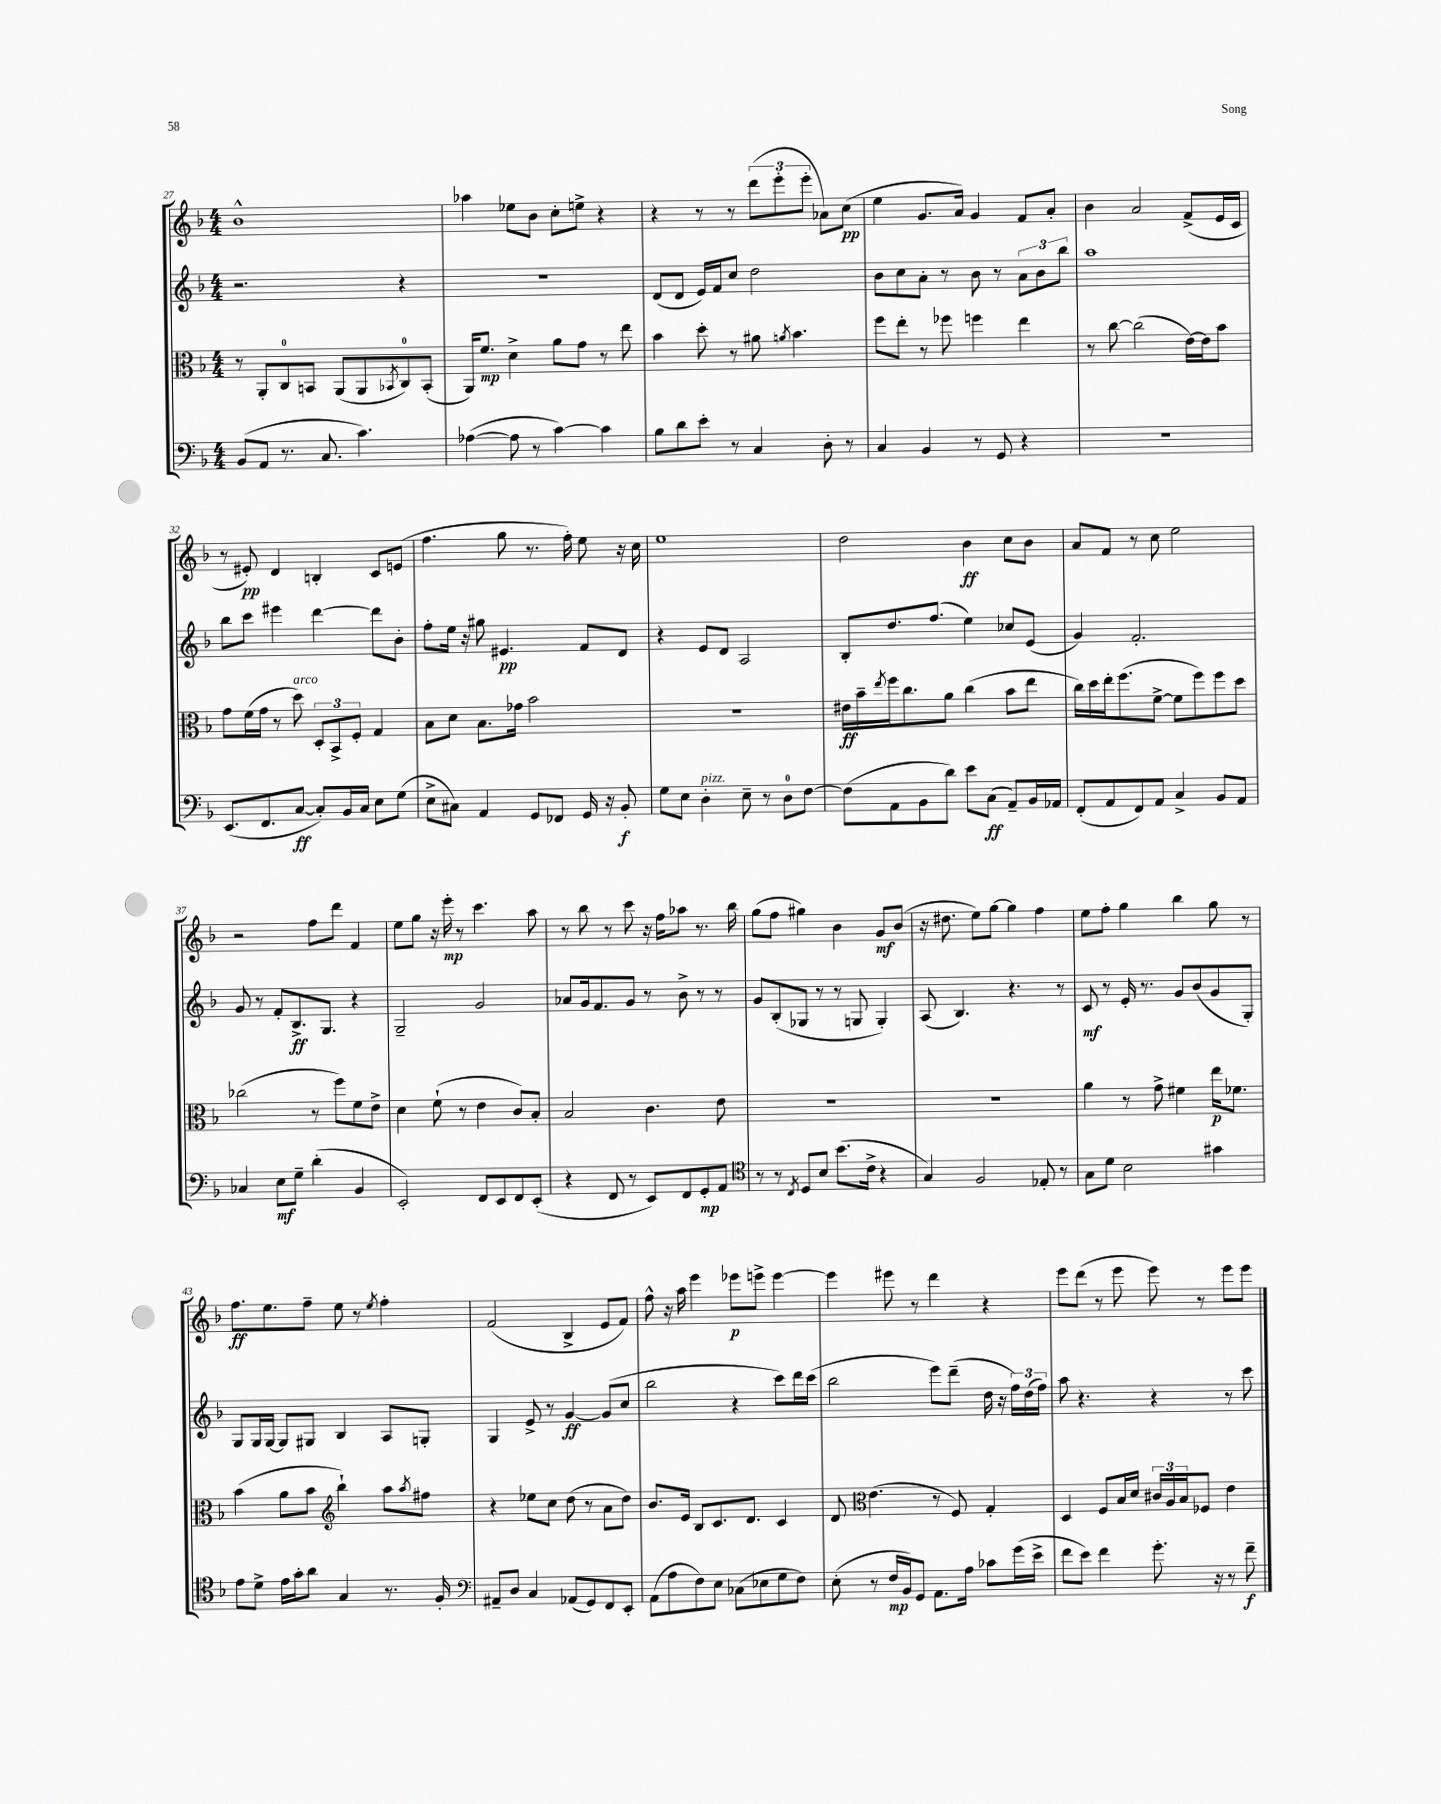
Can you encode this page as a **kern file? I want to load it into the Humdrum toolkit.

**kern	**kern	**kern	**kern
*staff4	*staff3	*staff2	*staff1
*clefF4	*clefC3	*clefG2	*clefG2
*k[b-]	*k[b-]	*k[b-]	*k[b-]
*M4/4	*M4/4	*M4/4	*M4/4
(8BB-/L	8r	2.r	1b-^^
8AA/J	8AA'/L	.	.
8.r	8C/	.	.
.	8BB/J	.	.
8.C/	.	.	.
.	(8AA/L	.	.
4.c\)	8AA/	.	.
.	8qBB-/	.	.
.	8C/)	4r	.
.	(8BB-'/J	.	.
=	=	=	=
([4A-\	16AA/LK)	1r	4aa-\
.	8.f/J	.	.
8A-\]	4d^\	.	8ee-\L
8r	.	.	8b-\J
[4c\)	8a\L	.	8cc'\L
.	8g\J	.	8ee^\J
4c\]	8r	.	4r
.	8ee\	.	.
=	=	=	=
8B-\L	4b-\	(8d/L	4r
8d\	.	8d/J	.
8e'\J	8dd'\	16e/LL)	8r
.	.	16f/J	.
8r	8r	8cc/J	8r
4C/	8a#\	2dd\	(12ddd\L
.	.	.	12eee'\
.	8qa/	.	.
.	4.b-\	.	.
.	.	.	12eee'\J
8D'\	.	.	8a-\L)
8r	.	.	(8cc\J
=	=	=	=
4C/	8ff\L	8b-\L	4ee\
.	8ee'\J	8cc\	.
4BB-/	8r	8a'\J	8.g/L
.	8ff-\	8r	.
.	.	.	16a/Jk)
8r	4ff\	8b-\	4g/
8GG/	.	8r	.
4r	4ee\	12a\L	8f/L
.	.	12b-\	.
.	.	.	8a'/J
.	.	12bb-\J	.
=	=	=	=
1r	8r	1aa	4b-\
.	[8cc\	.	.
.	(2cc\]	.	2a/
.	[16e\LL)	.	(8f^/L
.	16e\]J	.	.
.	8b-\J	.	16e/L
.	.	.	16c/JJ
=	=	=	=
(8.EE/L	8g\L	8bb-\L	8r
.	(16f\L	8ccc\J	8e#'/)
8.FF/	16g\JJ	.	.
.	8r	4eee#\	4d/
[8C/J	8dd\)	.	.
8C'/]L)	12D'/L	[4ddd\	4B'/
.	12BB-^/	.	.
16BB-/L	.	.	.
.	12F'/J	.	.
16C/JJ	.	.	.
8E\L	4G/	8ddd\]L	8c/L
(8G\J	.	8b-'\J	(8e/J
=	=	=	=
8E^\L	8B-\L	8ff'\L	4.ff\
8C#\J)	8d\J	16ee\Jk	.
.	.	16r	.
4AA/	8.B-\L	8gg#\	.
.	.	4.e#/	8gg\
.	16g-\Jk	.	.
8GG/L	2b-\	.	8.r
8FF-/J	.	.	.
.	.	.	16ff'\)
16GG/	.	8f/L	8ee\
16r	.	.	.
8BB-'/	.	8d/J	16r
.	.	.	16cc\
=	=	=	=
8G\L	1r	4r	1ee
8E\J	.	.	.
4D'\	.	8e/L	.
.	.	8d/J	.
8E~\	.	2A/	.
8r	.	.	.
8D\L	.	.	.
[8F\J	.	.	.
=	=	=	=
(8F\]L	16e#\LL	8B-'/L	2dd\
.	16b-~\	.	.
.	8qee/	.	.
8AA\	16ff\J	8.dd/	.
.	8.cc\	.	.
8BB-\	.	.	.
.	.	(8.ff/J	.
8d\J)	8a\J	.	.
8e\L	(4cc\	4ee\)	4b-\
(8C\J	.	.	.
8AA~/L)	8b-\L	8cc-/L	8cc\L
16BB-/L	8ee\J	(8e/J	8b-\J
16AA-/JJ	.	.	.
=	=	=	=
(8FF'/L	16cc\LL)	4g/)	8a/L
.	16dd\	.	.
8AA/	16ee'\J	.	8f/J
.	(8.ff\	.	.
8FF/)	.	2.f'/	8r
8AA/J	[8f^\J	.	8cc\
4C^/	8f\]L	.	2ee\
.	8ff\)	.	.
8BB-/L	8ff\	.	.
8AA/J	8dd\J	.	.
=	=	=	=
4C-/	(2cc-\	8g/	2r
.	.	8r	.
8E\L	.	8f'/L	.
8G~\J	.	8.B-^/	.
(4d'\	8r	.	8ff\L
.	.	8.G/J	.
.	8ff\L)	.	8ddd\J
4BB-/	8f\	4r	4f/
.	8e^\J	.	.
=	=	=	=
2EE'/)	4d\	2G~/	8ee\L
.	.	.	8gg\J
.	(8f`\	.	16r
.	.	.	16eee'\
.	8r	.	8r
8FF/L	4e\	2g/	4.ccc\
8EE/	.	.	.
8FF/	8c/L)	.	.
(8EE'/J	8B-'/J	.	8aa\
=	=	=	=
4r	2B-/	8a-/L	8r
.	.	16g/k	8bb-\
.	.	8.f/	.
8FF/	.	.	8r
8r	.	8g/J	8ccc\
8EE/L)	4.c\	8r	16r
.	.	.	16ff\LK
8FF/	.	8b-^\	8aa-\J
8GG'/	.	8r	8.r
8AA/J	8e\	8r	.
.	.	.	16bb-\
=	=	=	=
*clefC4	*	*	*
8r	1r	8g/L	(8gg\L
8r	.	(8B-'/	8ff\J
8qC/	.	.	.
8D/L	.	8G-/J	4gg#\)
8B-/J	.	8r	.
(8.b-\L	.	8r	4b-\
.	.	8G/	.
16c^\Jk	.	.	.
4r	.	4G'/)	8g/L
.	.	.	(8b-/J
=	=	=	=
4G/)	1r	(8A/	16r
.	.	.	8.dd#\
.	.	4.B-/)	.
2F/	.	.	8ee\L)
.	.	.	[8gg\J
.	.	4.r	4gg\]
8E-'/	.	.	4ff\
8r	.	8r	.
=	=	=	=
8G\L	4a\	8c/	8ee\L
8d\J	.	8r	8ff'\J
2B-\	8r	16e'/	4gg\
.	.	8.r	.
.	8g^\	.	.
.	4f#\	8g/L	4bb-\
.	.	(8b-/	.
4g#\	16ee\LK	8g/	8gg\
.	8.f-\J	.	.
.	.	8G'/J)	8r
=	=	=	=
8e\L	(4b-\	8G/L	8.ff\L
8d^\J	.	16G/L	.
.	.	[16G/JJ	8.ee\
16e\LL	8a\L	8G/]L	.
16g'\J	.	.	.
8a\J	8b-\J	8G#/J	8ff~\J
*	*clefG2	*	*
4G/	4bb-`\)	4B-/	8ee\
.	.	.	8r
.	.	.	8qee/
8.r	8aa\L	8A/L	4ff'\
.	8qaa/	.	.
.	8ff#\J	8G'/J	.
16F'/	.	.	.
=	=	=	=
*clefF4	*	*	*
8AA#~/L	4r	4G/	(2f/
8D/J	.	.	.
4C/	8ee-\L	8e^/	.
.	8cc\J	8r	.
(8AA-/L	(8dd\	[4g/	4B-^/
8GG/)	8r	.	.
8FF/	8a\L	(8g/]L	8e/L
8EE'/J	8dd\J)	8cc/J	8f/J)
=	=	=	=
(8AA\L	8.b-/L	2bb-\	8ff^^\
8A\	.	.	16r
.	16e/Jk	.	16aa\
8F\)	8B-/L	.	4eee\
8E\J	8.c/	.	.
(8C-\L	.	4r	8eee-\L
.	8.d/J	.	.
8E-\	.	.	8eee^\J
8G\	4c/	8ccc\L)	[4eee\
8F\J)	.	16ddd\L	.
.	.	(16ccc\JJ	.
=	=	=	=
(8E'\	8d/	2bb-\	4eee\]
*	*clefC3	*	*
8r	(4.e\	.	.
16F/LL	.	.	8eee#\
16BB-/J)	.	.	.
8GG/J	.	.	8r
8.AA\L	8r	8eee\L)	4ddd\
.	8F/)	(8ddd~\J	.
16A\Jk	.	.	.
8c-\L	4G'/	16dd\	4r
.	.	16r	.
(16g\L	.	24ff\LL)	.
.	.	(24dd\	.
16e^\JJ	.	.	.
.	.	24ff\JJ)	.
=	=	=	=
8f\L	4D/	8aa\	8eee\L
8e\J)	.	4.r	(8ddd\J
4f\	8F/L	.	8r
.	16B-/L	.	8eee\
.	16d/JJ	.	.
8.g'\	24c#/LL	4r	8eee\)
.	24A/	.	.
.	24B-/J	.	.
.	8F-/J	.	8r
16r	.	.	.
8r	4e\	8r	8eee\L
8f~\	.	8ccc\	8eee\J
==	==	==	==
*-	*-	*-	*-
